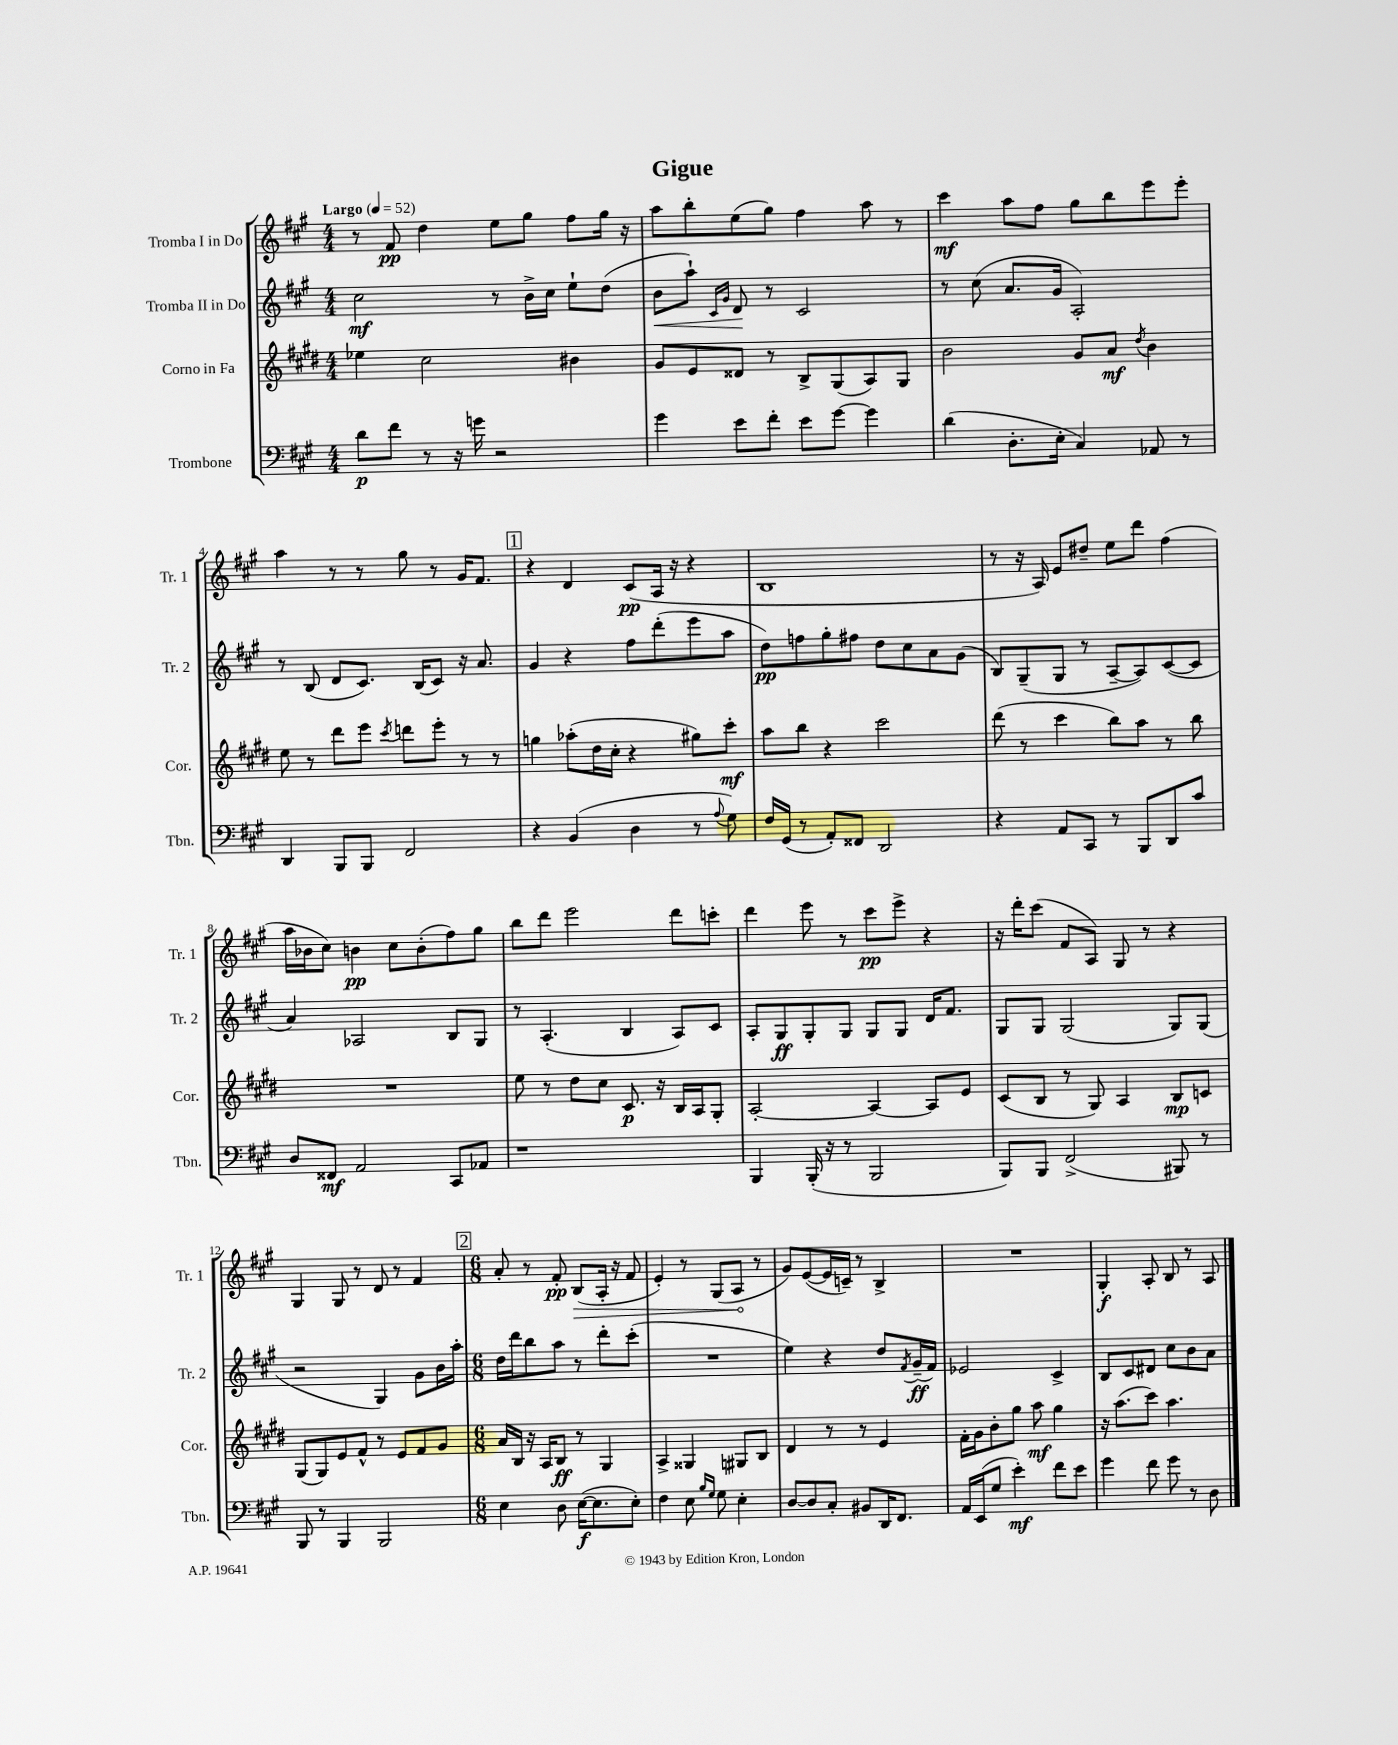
\header { title = "Gigue" }
<<
\new StaffGroup <<
\new Staff = "s0" \with { instrumentName = "Tromba I in Do" shortInstrumentName = "Tr. 1" } {
    \clef treble \key a \major \numericTimeSignature \time 4/4 \tempo "Largo" 4 = 52
    r8 fis'8\pp d''4 e''8 gis''8 fis''8 gis''16 r16 |
    a''8 b''8-. e''8( gis''8) fis''4 a''8 r8 |
    cis'''4\mf a''8 fis''8 gis''8 b''8 e'''8 e'''8-. |
    a''4 r8 r8 gis''8 r8 gis'16 fis'8. |
    \mark \markup { \box "1" } r4 d'4 cis'8\pp( a16 r16 r4 |
    b1 |
    r8 r16 a16) e'8 dis''8-- e''8 d'''8 fis''4( |
    a''16 bes'16 cis''8) b'4\pp cis''8 b'8-.( fis''8) gis''8 |
    b''8 d'''8 e'''2 d'''8 c'''8-. |
    d'''4 e'''8 r8 cis'''8\pp e'''8-> r4 |
    r16 d'''16-. cis'''8( fis'8 a8) gis8 r8 r4 |
    gis4 gis8 r8 d'8 r8 fis'4 |
    \mark \markup { \box "2" } \numericTimeSignature \time 6/8 a'8-. r8 fis'8-.\pp \once \override Hairpin.circled-tip = ##t b8\>( a16-. r16 fis'8 |
    e'4-.) r8 gis8( a8\! r8 |
    gis'8) e'8~( e'16 c'16--) r8 b4-> |
    R2. |
    gis4-.\f a8-. b8 r8 a8 \bar "|." |
}
\new Staff = "s1" \with { instrumentName = "Tromba II in Do" shortInstrumentName = "Tr. 2" } {
    \clef treble \key a \major \numericTimeSignature \time 4/4
    cis''2\mf r8 b'16-> cis''16 e''8-! d''8( |
    b'8\< a''8-!) \grace { cis'16 gis'16 } d'8\! r8 cis'2 |
    r8 cis''8( a'8. gis'16 a2-.) |
    r8 b8( d'8 cis'8.) b16( cis'8) r16 a'8. |
    \mark \markup { \box "1" } gis'4 r4 fis''8 d'''8-.( e'''8 a''8 |
    d''8\pp) f''8 gis''8-. fis''8 d''8 cis''8 a'8 gis'8( |
    b8) gis8--( gis8 r8 a8~-- a8) cis'8~( cis'8 |
    a'4) aes2 b8 gis8 |
    r8 a4.-.( b4 a8) cis'8 |
    a8-. gis8\ff gis8-. gis8 gis8 gis8 d'16 fis'8. |
    gis8 gis8 gis2( gis8) gis8( |
    r2 gis4) gis'8 b'16 a''16-. |
    \mark \markup { \box "2" } \numericTimeSignature \time 6/8 d''16 d'''16 b''8 a''8 r8 d'''8-. cis'''8-.( |
    R2. |
    e''4) r4 d''8 \acciaccatura { fis'8 } gis'16--\ff( fis'16) |
    ees'2 cis'4-> |
    b8 cis'8 dis'8 cis''8 b'8 a'8 \bar "|." |
}
\new Staff = "s2" \with { instrumentName = "Corno in Fa" shortInstrumentName = "Cor." } {
    \clef treble \key e \major \numericTimeSignature \time 4/4
    ees''4 cis''2 bis'4 |
    gis'8 e'8 disis'8 r8 b8-> gis8( a8) gis8 |
    b'2 gis'8 a'8\mf \acciaccatura { dis''8 } b'4 |
    e''8 r8 dis'''8 e'''8 \acciaccatura { cis'''8 } d'''8 e'''8-. r8 r8 |
    \mark \markup { \box "1" } g''4 aes''8-.( dis''16 cis''16-. r4 gis''8) cis'''8-.\mf |
    a''8 b''8 r4 cis'''2 |
    dis'''8( r8 cis'''4 b''8) a''8 r8 b''8 |
    R1 |
    e''8 r8 dis''8 cis''8 cis'8.\p r16 b16 a16 gis8-. |
    a2~-. a4~ a8 e'8 |
    cis'8( b8 r8 gis8) a4 b8\mp c'8 |
    gis8( gis8) e'8 fis'8-^ r8 e'8 fis'8 gis'8 |
    \mark \markup { \box "2" } \numericTimeSignature \time 6/8 a'16 b16 r16 a16 b8\ff r8 gis4 |
    a4-> gisis4 gis8 b8 |
    dis'4 r8 r8 e'4 |
    fis'16-. gis'16 b'8-. gis''8 a''8\mf gis''4 |
    r16 a''8.( cis'''8) a''4. \bar "|." |
}
\new Staff = "s3" \with { instrumentName = "Trombone" shortInstrumentName = "Tbn." } {
    \clef bass \key a \major \numericTimeSignature \time 4/4
    d'8\p fis'8 r8 r16 g'16 r2 |
    gis'4 e'8 fis'8-. e'8 gis'8~ gis'4 |
    d'4( d8.-. e16-. cis4) aes,8 r8 |
    d,4 b,,8 b,,8 fis,2 |
    \mark \markup { \box "1" } r4 b,4( d4 r8 \appoggiatura { a8 } gis8) |
    fis16 gis,16( r8 a,8-.) fisis,8 d,2 |
    r4 a,8 cis,8 r8 b,,8 d,8 cis'8 |
    d8 fisis,8\mf a,2 cis,8 aes,8 |
    r1 |
    b,,4 b,,16-.( r16 r8 b,,2 |
    b,,8) b,,8 fis,2->( bis,,8) r8 |
    b,,8 r8 b,,4 b,,2 |
    \mark \markup { \box "2" } \numericTimeSignature \time 6/8 e4 d8 e16~\f( e8. e8-.) |
    fis4 e8 \grace { b16 gis16 } gis8 e4-. |
    d8~ d8 cis8-. bis,8 d,16 fis,8. |
    a,16 e,16( gis8 e'4-.\mf) fis'8 e'8 |
    gis'4 fis'8 gis'8 r8 d8 \bar "|." |
}
>>
>>
